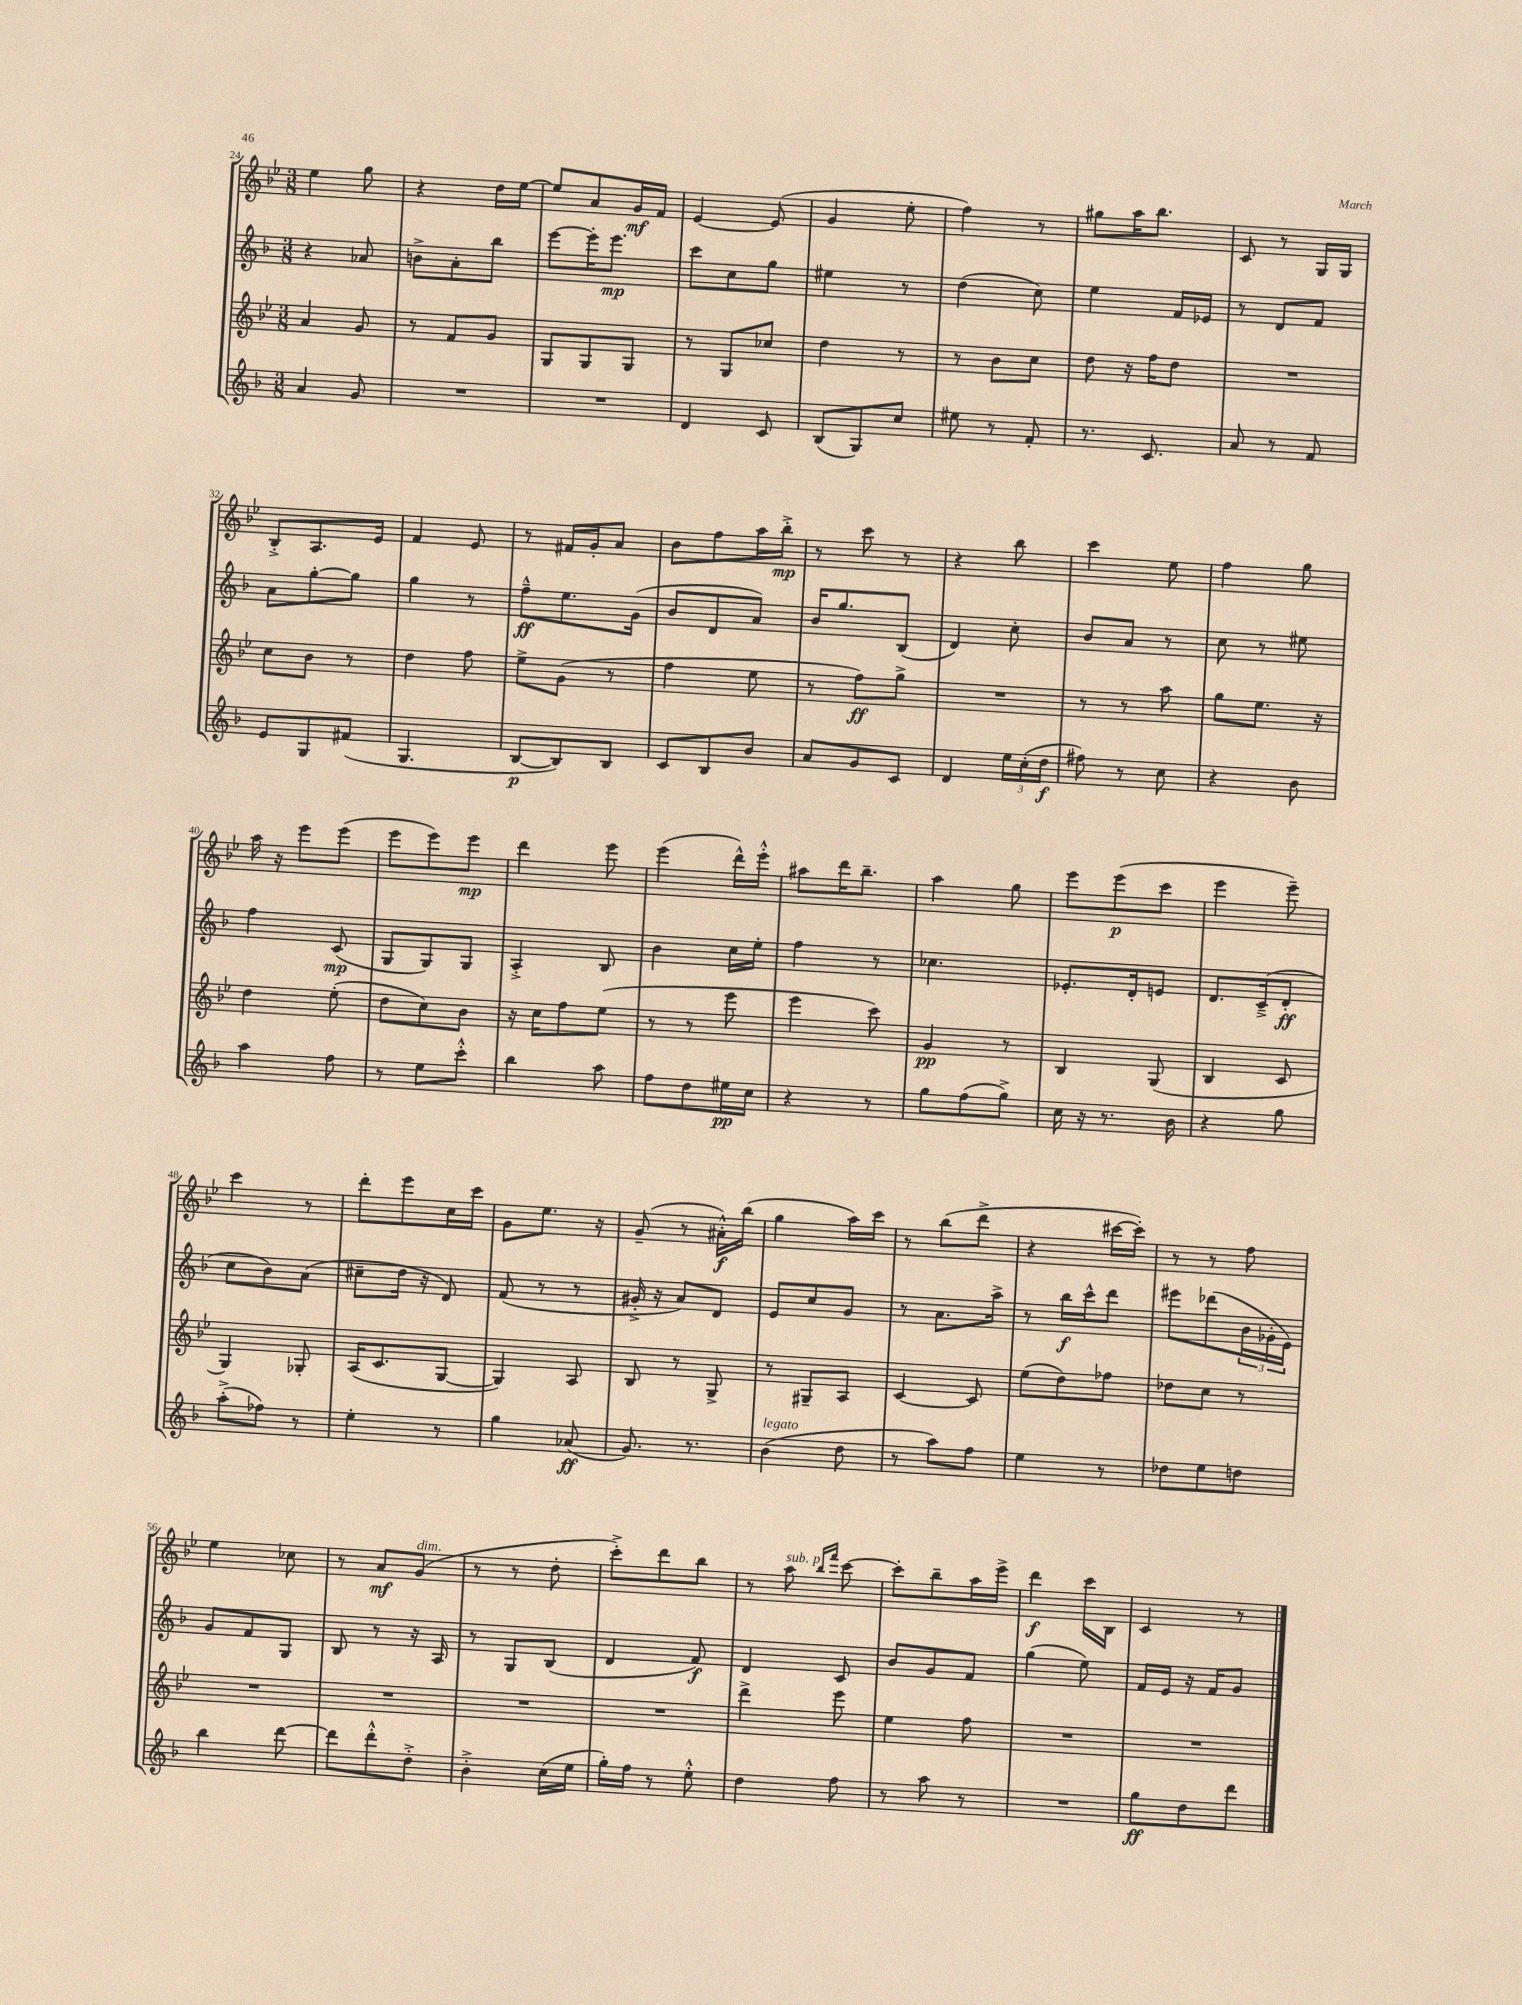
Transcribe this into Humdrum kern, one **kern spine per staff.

**kern	**kern	**kern	**kern
*staff4	*staff3	*staff2	*staff1
*clefG2	*clefG2	*clefG2	*clefG2
*k[b-]	*k[b-e-]	*k[b-]	*k[b-e-]
*M3/8	*M3/8	*M3/8	*M3/8
4a	4a	4r	4ee-
8g	8g	8a-	8gg
=	=	=	=
4.r	8r	8b^	4r
.	8f	8a'	.
.	8g	8bb-	16dd
.	.	.	[16ee-
=	=	=	=
4.r	8G	[8eee	8ee-]
.	8G	16eee']	8a
.	.	8.eee	.
.	8G	.	16g
.	.	.	16f
=	=	=	=
4d	8r	8ccc	[4e-
.	8G	8cc	.
8c	8cc-	8gg	(8e-]
=	=	=	=
(8B-	4dd	4ee#	4g
8G)	.	.	.
8cc	8r	8r	8ee-'
=	=	=	=
8ee#	8r	(4dd	4ff)
8r	8b-	.	.
8f'	8cc	8cc)	8r
=	=	=	=
8.r	8dd	4ee	8gg#
.	16r	.	16aa
8.c	16ff	.	8.bb-
.	8dd	16f	.
.	.	16e-	.
=	=	=	=
8a	4.r	8r	8c
8r	.	8d	8r
8f	.	8f	16G
.	.	.	16G
=	=	=	=
8e	8cc	8a	8B-'^
8G	8b-	[8gg'	8.A
(8f#	8r	8gg]	.
.	.	.	16e-
=	=	=	=
4.G	4dd	4gg	4f
.	8ff	8r	8e-
=	=	=	=
[8B-	8ee-^	8ff~^^	8r
8B-])	(8g	8.ee	16f#
.	.	.	16g'
8B-	8r	.	8a
.	.	(16g	.
=	=	=	=
8c	4ff	8b-	8b-
8B-	.	8d	8ff
8b-	8ee-	8a)	16aa
.	.	.	16bb-'^
=	=	=	=
8a	8r	16b-	8r
.	.	8.gg	.
8g	8ff)	.	8ccc
8c	8gg^	(8B-	8r
=	=	=	=
4d	4.r	4d)	4r
24ee	.	8cc'	8bb-
(24cc'	.	.	.
24dd	.	.	.
=	=	=	=
8ff#)	8r	8b-	4ccc
8r	8r	8a	.
8cc	8aa	8r	8ee-
=	=	=	=
4r	8gg	8cc	4ff
.	8.ee-	8r	.
8b-	.	8ee#	8gg
.	16r	.	.
=	=	=	=
4aa	4dd	4ff	16aa
.	.	.	16r
.	.	.	8eee-
8ff	(8ee-'	(8c	(8eee-
=	=	=	=
8r	8dd	8G	8eee-
8ee	8cc)	8G)	8eee-)
8ccc'^^	8b-	8G	8eee-
=	=	=	=
4bb-	16r	4A'^	4ddd
.	16cc	.	.
.	8ff	.	.
8aa	(8ee-	8B-	8eee-
=	=	=	=
8ff	8r	4b-	(4eee-
8dd	8r	.	.
16ee#	8eee-	16cc	16ddd^^)
16cc	.	16ee'	16eee-'^^
=	=	=	=
4r	4eee-	4ff	8aa#
.	.	.	16ddd
.	.	.	8.bb-~
8r	8ccc)	8r	.
=	=	=	=
8gg	4g	4.cc-	4aa
(8ff	.	.	.
8gg^)	8r	.	8gg
=	=	=	=
16cc	4B-	8.e-'	8eee-
16r	.	.	.
8.r	.	.	(8eee-
.	.	16d'	.
.	(8G	8e	8ccc
16b-	.	.	.
=	=	=	=
4r	4B-	8.d	4eee-
.	.	(16c~^	.
8gg	8c	8d'	8eee-~)
=	=	=	=
(8aa'^	4G)	8cc	4ccc
8ff-)	.	8b-)	.
8r	8G-'	(8a	8r
=	=	=	=
4ee'	(16A	8cc#~	8ddd'
.	8.c	.	.
.	.	16dd	8eee-
.	.	16r	.
8r	[8G	8d)	16cc
.	.	.	16ccc
=	=	=	=
4gg	4G])	(8f	8g
.	.	8r	8.ee-
(8a-	8A	8r	.
.	.	.	16r
=	=	=	=
8.g)	8B-	16g#'^	(8g~
.	.	16r	.
.	8r	8a)	8r
8.r	.	.	.
.	8G^	8d	16a#'^^)
.	.	.	(16bb-
=	=	=	=
(4b-	8r	8e	4gg
.	8G#~	8cc	.
8dd	8A	8g	16aa)
.	.	.	16ccc
=	=	=	=
8r	[4c	8r	8r
8aa)	.	8.a	(8bb-
8ff	8c]	.	8ddd^
.	.	16aa^	.
=	=	=	=
4ee	(8ee-	8r	4r
.	8dd)	16bb-	.
.	.	16ccc^^	.
8r	8ff-	8ddd	[16ccc#
.	.	.	16ccc#'])
=	=	=	=
8dd-	8dd-	8eee#	8r
8ee	8cc	(8ddd-	8r
8dd	8r	24b-	8ff
.	.	24g-'	.
.	.	24e)	.
=	=	=	=
4bb-	4.r	8g	4ee-
.	.	8f	.
[8ddd	.	8G	8cc-
=	=	=	=
8ddd]	4.r	8B-	8r
8ddd'^^	.	8r	8a
8dd'^	.	16r	(8g
.	.	16A	.
=	=	=	=
4b-'^	4.r	8r	8r
.	.	8G	8r
(16cc	.	(8B-	8dd'
16ee	.	.	.
=	=	=	=
16gg')	4.r	4d	8ccc'^)
16ff	.	.	.
8r	.	.	8ddd
8ee'^^	.	8f)	8bb-
=	=	=	=
4dd	4ddd^	4d	8r
.	.	.	8aa
.	.	.	16qqbb-
.	.	.	16qqfff
8ff	8eee-	8c	[8ccc
=	=	=	=
8r	4ee-	8b-	8ccc']
8aa	.	8g	8bb-~
8r	8ff	8f	16aa
.	.	.	16eee-^
=	=	=	=
4.r	4.r	(4gg	4ddd
.	.	8ee)	16ccc
.	.	.	16B-
=	=	=	=
8gg	4.r	16f	4c
.	.	16e	.
8dd	.	16r	.
.	.	16f	.
8ddd	.	8g	8r
==	==	==	==
*-	*-	*-	*-
